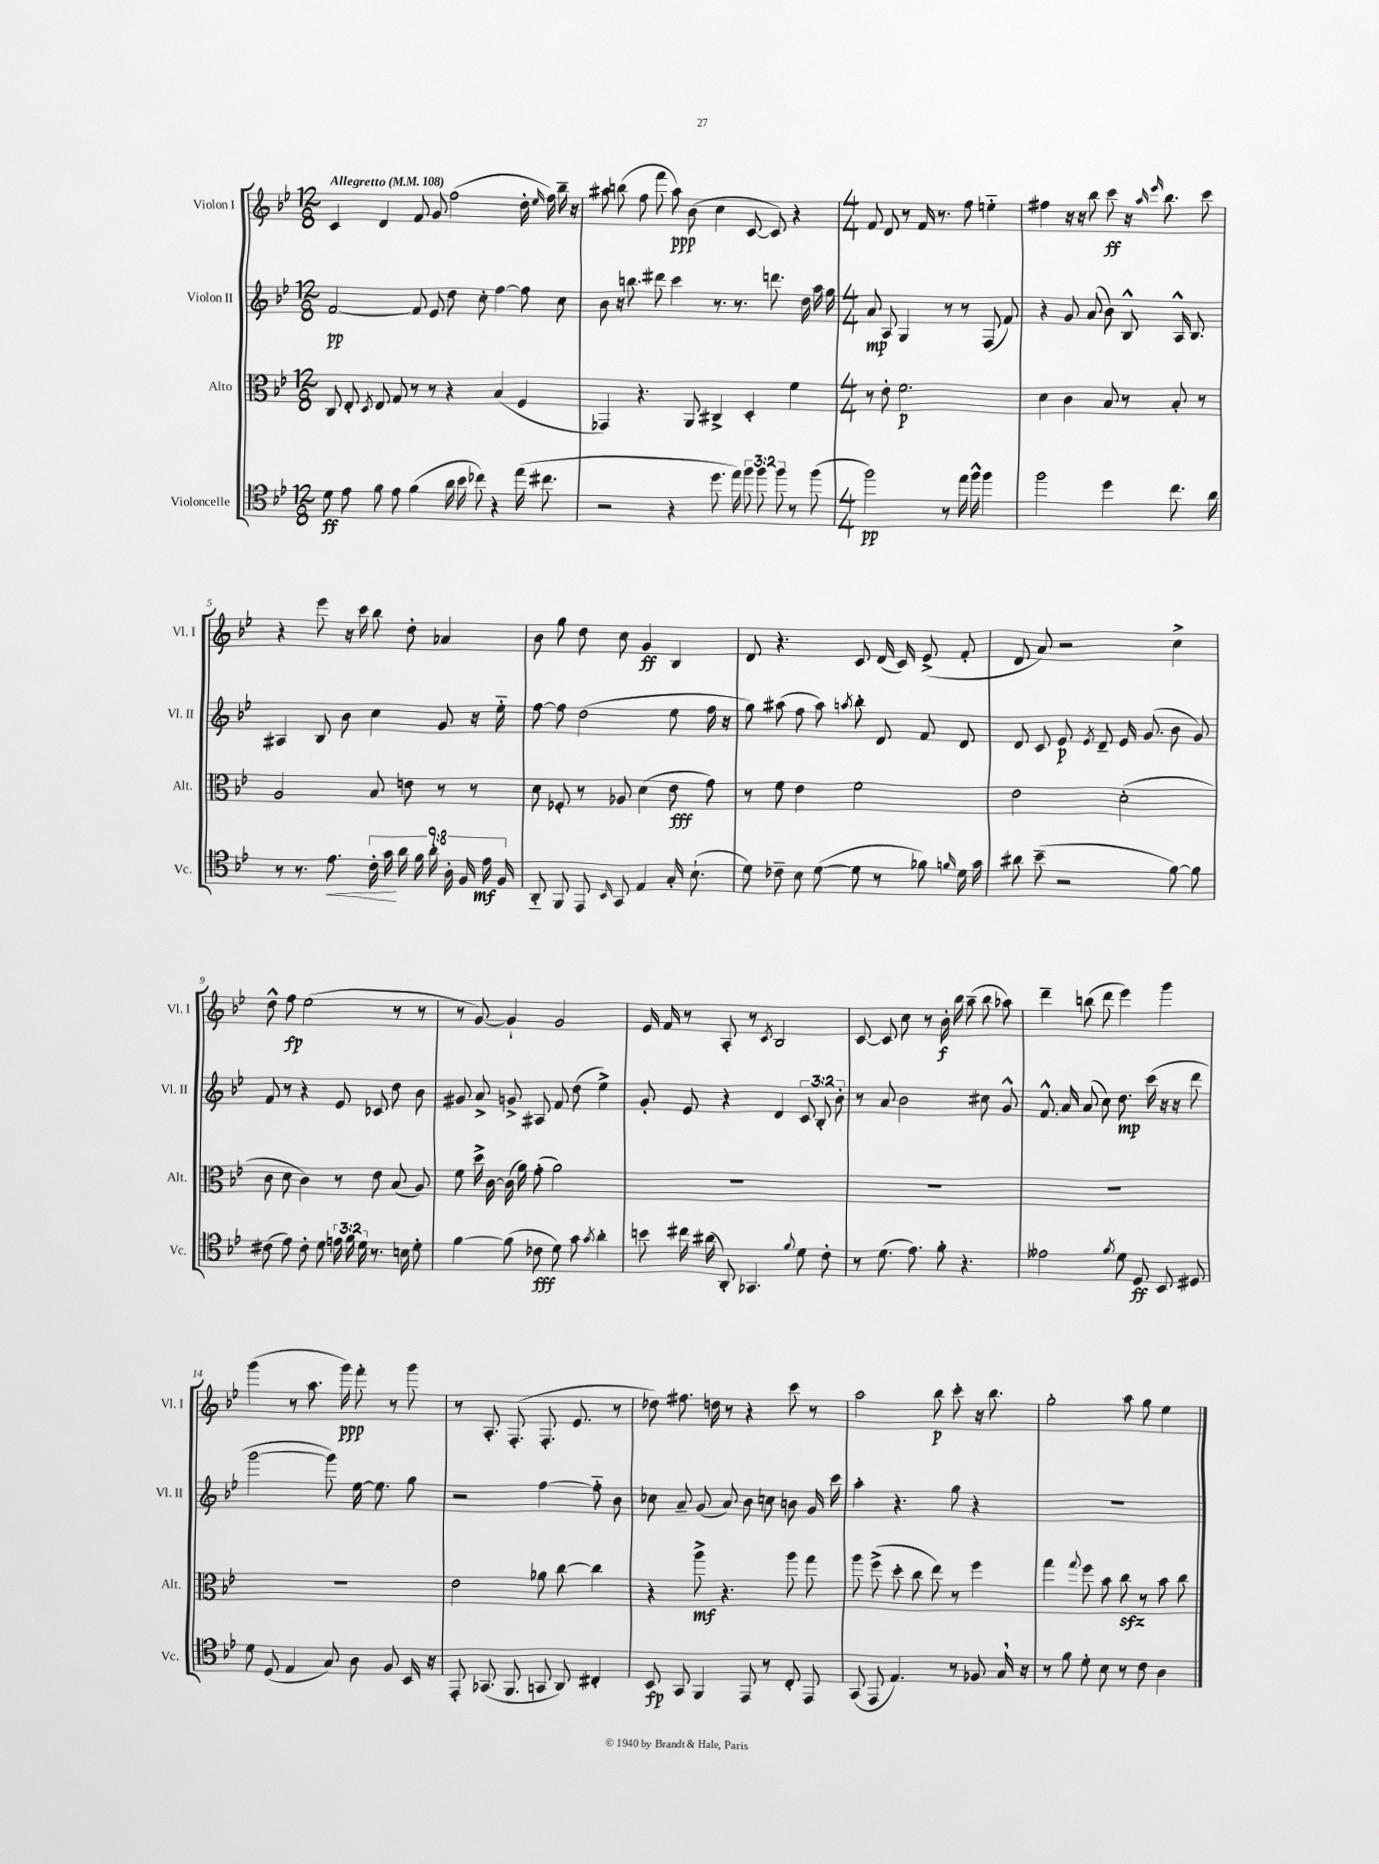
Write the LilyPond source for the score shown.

<<
\new StaffGroup <<
\new Staff = "s0" \with { instrumentName = "Violon I" shortInstrumentName = "Vl. I" } {
    \clef treble \key bes \major \numericTimeSignature \time 12/8 \tempo "Allegretto" 4 = 108
    \autoBeamOff c'4 d'4 f'8 g'8 f''2( d''16-. \grace { ees''16 } f''16) bes''16-- r16 |
    ais''8 b''8( f''8 f'''8 ais''8\ppp) bes'8( c''4 c'8~ c'8) r4 |
    \numericTimeSignature \time 4/4 f'8 d'8 r8 f'16 r8. f''8 e''4-_ |
    fis''4 r16 r16 bes''8 c'''8\ff r16 \grace { a''16 ees'''16 } bes''8. c'''8 |
    r4 ees'''8 r16 c'''16 bes''8 d''8-. aes'4 |
    bes'8 g''8 d''8 c''8 g'4\ff bes4 |
    d'8 r4. c'8 d'16( c'16) ees'8->( f'8-. |
    d'8 a'8) r2 c''4-> |
    d''8-^ f''8\fp ees''2( r8 r8 |
    r8 g'8~) g'4-! g'2 |
    ees'16 f'16 r8 a8-. r8 \acciaccatura { c'8 } bes2 |
    c'8~ c'8 c''8 r8 bes'16-.\f bes''16 a''8--( bes''8 aes''8) |
    d'''4-- b''8( d'''8 ees'''4) g'''4 |
    g'''4( r8 a''8. g'''16\ppp) f'''8-. r8 g'''8 |
    r8 a8.-. f8.-.( f8.-. ees'8. r8 |
    des''8) fis''8. d''16 r8 r4 c'''8 r8 |
    a''2 bes''8\p c'''8-. r16 bes''8. |
    g''2-. a''8 g''8 ees''4 \bar "|." |
}
\new Staff = "s1" \with { instrumentName = "Violon II" shortInstrumentName = "Vl. II" } {
    \clef treble \key bes \major \numericTimeSignature \time 12/8 \override Staff.TupletNumber.text = #tuplet-number::calc-fraction-text
    \autoBeamOff f'2~\pp f'8 ees'8 d''8 c''8-. f''4~ f''8 c''8 |
    bes'8 r16 b''8. dis'''8 c'''4 r8. r8. d'''8. d''16 a''16 g''16 |
    \numericTimeSignature \time 4/4 a'8\mp a8 g4 r8 r8 f8( f'8) |
    r4 g'8 a'8( bes'8) bes8-^ a16-^ bes8. |
    ais4 bes8 bes'8 c''4 g'8 r16 ees''16-_ |
    f''8~ f''8 d''2( ees''8 f''16 r16 |
    g''8) ais''8( f''8 ais''8) \acciaccatura { a''8 } bes''8-. d'8 f'8 d'8 |
    d'8 c'8 ees'8\p \acciaccatura { ees'8 } d'8-- ees'16 g'8.( bes'8 g'8) |
    f'8 r8 r4 ees'8 ces'8 d''8 bes'8 |
    gis'8 a'8-> g'8-> ais8 f'8 d''8( ees''4->) |
    g'8-. ees'8 r4 d'4 \tuplet 3/2 { c'8 bes8-. bes'8-. } |
    r8 a'8 bes'2 cis''8 g'8-^ |
    f'8.-^ a'16 a'8( c''8) d''8.\mp c'''16( r16 r16 d'''8 |
    g'''2~ g'''8) ees''16~ ees''8. g''8 |
    r2 f''4~ f''8-_ bes'8 |
    ces''8 a'8-- g'8( a'8) bes'8 c''8 b'8 g'16 c'''16 |
    a''4-. r4. g''8 r4 |
    R1 \bar "|." |
}
\new Staff = "s2" \with { instrumentName = "Alto" shortInstrumentName = "Alt." } {
    \clef alto \key bes \major \numericTimeSignature \time 12/8
    \autoBeamOff c8 ees8-. \acciaccatura { d8 } ees8 g8 r8 r8 r4 bes4( f4 |
    ges,4) r4. a,8 cis4-> d4-. f'4 |
    \numericTimeSignature \time 4/4 r8 ees'8-. f'2.\p |
    d'4 c'4 bes8 r8 bes8-. r8 |
    a2 bes8 e'8 r8 r8 |
    d'8 fes8-. r8 aes8 d'4( ees'8\fff g'8) |
    r8 f'8 ees'4 f'2 |
    ees'2 d'2-.( |
    c'8 d'8 c'4) r8 ees'8 bes8( a8) |
    f'8 d''16-> c'16~ c'16( a'16) g'8-.( a'2) |
    R1 |
    R1 |
    R1 |
    R1 |
    ees'2 aes'8 c''8~ c''4 |
    r4 a''8->\mf r4. a''8 g''8 |
    a''8 f''8->( d''8-. c''8 ees''8) r8 f''4 |
    g''4 \appoggiatura { g''8 } f''8 bes'8 c''8\sfz r8 bes'8 c''8 \bar "|." |
}
\new Staff = "s3" \with { instrumentName = "Violoncelle" shortInstrumentName = "Vc." } {
    \clef tenor \key bes \major \numericTimeSignature \time 12/8 \override Staff.TupletNumber.text = #tuplet-number::calc-fraction-text
    \autoBeamOff d'8\ff ees'8 f'8 ees'8 f'4( a'16 bes'16 ces''8) r4 ees''16( cis''8. |
    r2 r4 d''8. ees''16) \tuplet 3/2 { f''8 f''8 f''8 } r8 f''8( |
    \numericTimeSignature \time 4/4 f''2\pp) r8 ees''16 f''16-^ f''4 |
    f''2 d''4 c''8. a'16 |
    r8 r8. ees'8.\< \tuplet 9/8 { c'16-. g'16\! a'16 f'16 a'16-. a16-. f16 ees'16\mf f16 } |
    a,8-_ f,8 ees,8 \grace { bes,16 } g,8 ees4 g16-. bes8.-!( |
    d'8) ces'8-- bes8 d'8~( d'8 r8 fes'8) \grace { f'16 } d'16 g'16 |
    ais'8 bes'8--( r2 f'8~) f'8 |
    cis'8( ees'8) cis'8-. d'8 \tuplet 3/2 { e'16 f'16 d'16 } r8. b16 d'8-. |
    f'4~ f'8( ces'8\fff d'8) g'8 \acciaccatura { g'8 } a'4-. |
    b'8 cis''16 ais'16( a,8-.) ges,4. \appoggiatura { f'8 } d'8 c'8-. |
    r8 d'8.( ees'8.) f'8-. r4. |
    eeses'2 \acciaccatura { f'8 } d'8 d8\ff bes,8 dis8 |
    d'8 d8( ees4 g8) a8 f8 bes,16 r16 |
    ees,8-. ges,8.( f,8. g,8 a,8) cis4-. |
    bes,8\fp g,8 f,4 ees,8 r8 c8-. ees,8 |
    g,8( ees,8 ees4.) r8 fes8 g16 \breathe r16 |
    r8 f'8 d'8-. bes8 r8 c'8 a4 \bar "|." |
}
>>
>>
